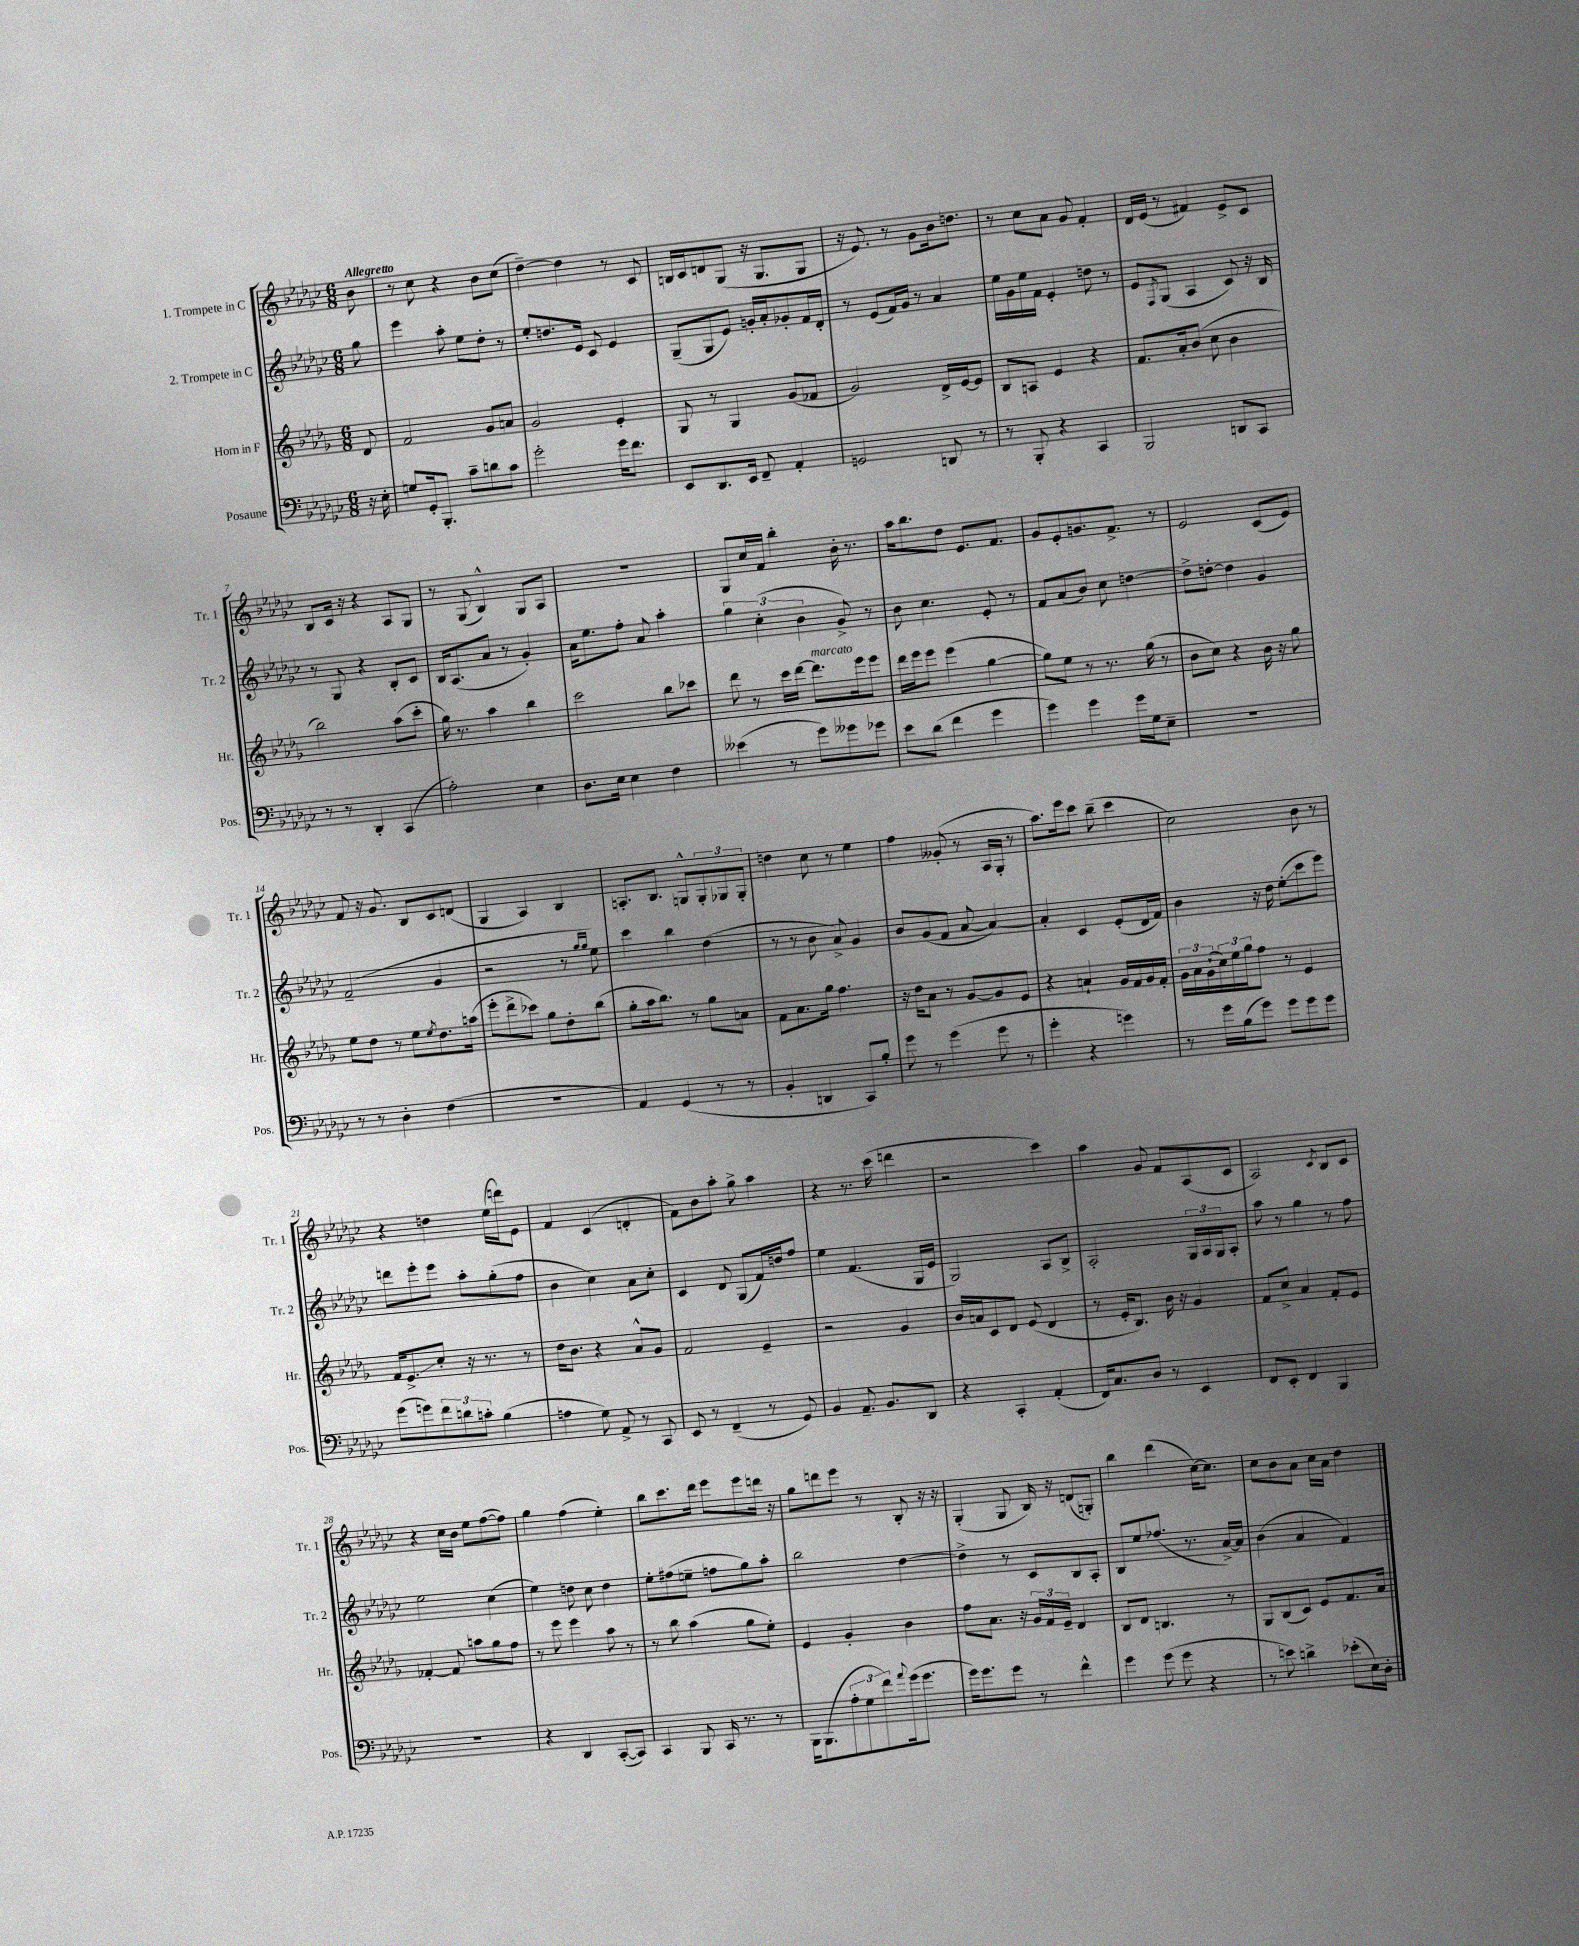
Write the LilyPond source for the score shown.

<<
\new StaffGroup <<
\new Staff = "s0" \with { instrumentName = "1. Trompete in C" shortInstrumentName = "Tr. 1" } {
    \clef treble \key ges \major \numericTimeSignature \time 6/8 \partial 8 \tempo "Allegretto"
    bes'8 |
    r8 ces''8 r4 bes'8 ces''8( |
    des''4~--) des''4 r8 ces'8 |
    b16 ces'16 d'8 ges8( r16 ges8. ges8 |
    r16 ees'8.) r8 ges'8 bes'16 d''8. |
    r8 ces''8 aes'8 ges'8 f'4-. |
    des'16 ees'16( r8 fis'4) ees'8-> ces'8 |
    bes8 ces'16 r16 r4 aes8 ges8 |
    r8 ges8( bes4-^) ges8 aes8 |
    R2. |
    ges8 ces''16 f'16 bes''4-. bes'16-. r8. |
    aes''16 bes''8. des''8 ees'8. f'8. |
    ges'8 ees'8-. g'8. f'8.-> r8 |
    ees'2 ces'8( ees'8) |
    f'8 r16 ges'8. bes8 ces'8 d'8( |
    ges4 aes4) bes4 |
    a8.-. bes8. g8-^ \tuplet 3/2 { g8-. ges8 ges8-. } |
    d''4 ces''8 r8 ees''4 |
    f''4 geses'8-.( r8 aes16 ges16-. r8 |
    aes''8.) ees'''16 ces'''8 bes''8--( ces'''4 |
    ces''2) bes'8 r8 |
    r4 d''4 ees''16( d'''16) ees'8 |
    f'4 ces'4( d'4-. |
    f'8) bes'8 aes''8-. ges''8-> aes''4 |
    r4 r8. ces'''16( d'''4 |
    r2 ces'''4) |
    aes''4 ges'8 f'8 aes8( ces'8 |
    aes2) \acciaccatura { ces'8 } bes8 ces'8 |
    r4 ces''16 bes'16 ees''8 f''8~( f''8) |
    ges''4 f''4( ees''4-.) |
    bes''8 ces'''8. des'''16 ees'''8 ees'''8 d'''16 r16 |
    ges''8 d'''8 ees'''8 r8 bes8-. r16 r16 |
    ges4-.( ges8 bes16) r16 d'8( g8-.) |
    bes''4 des'''4( ces''16~) ces''8. |
    ces''8 bes'8 aes'8 ces''16 aes'16 des''4 \bar "|." |
}
\new Staff = "s1" \with { instrumentName = "2. Trompete in C" shortInstrumentName = "Tr. 2" } {
    \clef treble \key ges \major \numericTimeSignature \time 6/8 \partial 8
    ges''8 |
    ees'''4 aes''8-. ees''8 des''8-. r8 |
    ees''8-. d''8. ees'16 ces'8 ees'4 |
    ges8--( ges8 ees'8) g'16-. aes'16-. ges'8-. f'16 des'16-. |
    r8 ees'8( f'16) ges'16 r8 aes'4 |
    ees''16 ges'16 ees''16 f'16 ees'4-. d''8 r8 |
    ees'8 \acciaccatura { f8 } ges8( aes4 ces'8) r16 bes16 |
    r8 ges8 r4 bes8-. ces'8 |
    bes16 aes8.( aes'8 r8 ges'4-.) |
    aes'16 ees''8. f''8-. aes'8 aes''4-. |
    \tuplet 3/2 { ges''4 ces''4-.( bes'4 } ges'8->) r8 |
    bes'8 ces''4. ees'8-. r8 |
    f'8 aes'8( bes'8) ces''8 d''4~ |
    d''8-> d''8~-. d''4 ges'4 |
    f'2--( ges'4 |
    r2 r8 \grace { ges''16 ges''16 } ees''8) |
    ces'''4 bes''4 des''4( |
    r8 r8 bes'8 aes'8->) ges'4 |
    bes'8 ges'8( f'8 aes'8~ aes'4~) |
    aes'4-. ces'4 ees'8-.( des'16 f'16) |
    bes'4 r16 des''16 ees''8-.\glissando( ces'''8 ees'''8) |
    d'''8 ees'''8-. ees'''8 aes''8-. ges''8-.( f''8 |
    bes'4 ces''4) aes'8 ces''8-. |
    ces'4 des'8 ges8( f'16) d''16 f''8 |
    ees''4 f'4.( ges16 ees'16 |
    ges2) aes8 bes8-> |
    aes2-. \tuplet 3/2 { ges16 aes16 ges16 } aes8-. |
    aes''8 r8 ges''4 r8 f''8 |
    ees''2 ces''4( |
    ees''4) d''8 ces''8 d''4 |
    ees''8-. fis''8( e''8-- f''8 ges''8) aes''8-. |
    bes''2 des''4~ |
    des''4-> r8 ces'8 bes8 aes8-. |
    bes8 ees''8 fes''8.( r8. aes'16~->) aes'16 |
    bes'4( aes'4 f'4) \bar "|." |
}
\new Staff = "s2" \with { instrumentName = "Horn in F" shortInstrumentName = "Hr." } {
    \clef treble \key des \major \numericTimeSignature \time 6/8 \partial 8
    des'8 |
    f'2 ges'8 a'8 |
    ges'2 ees'4-. |
    ges8 r8 ges4 ges'8( fes'8 |
    ges'2) des'16-> ees'16~ ees'8 |
    bes8 a8 ees'4 r4 |
    f'8. aes'16-. bes'8( c''8 bes'4 |
    bes''2) aes''8( c'''8-. |
    ges''16) r8. aes''4 bes''4 |
    c'''2 bes''8 ces'''8 |
    des'''8 r8 c'''16 des'''16~ des'''8.^\markup { \italic "marcato" } ees'''16 ees'''8 |
    des'''16 ees'''16 ees'''8 ees'''4( ges''4~ |
    ges''8) ees''8 r8 r8. ges''16( r8 |
    bes'8 c''8) r4 bes'16 r16 ges''8 |
    ees''8 des''8 r8 ees''8 \acciaccatura { ees''8 } des''8. a''16( |
    ees'''8-. des'''8-> ces'''8) ges''8 des''8-. bes''8( |
    ges''8-. aes''16 bes''8.) r8 ges''8 a'8 |
    f'8 aes'8. ges''16 f''4. |
    r16 des''16 aes'8 r8 ges'8~ ges'8 ees'8 |
    r4 a'4-! ges'16 f'16 ges'16 f'16-. |
    \tuplet 3/2 { ges'16 aes'16 ges'16-!( } \tuplet 3/2 { c''16) ees''16 ges''16 } f''8 r8 ees'4 |
    f'16 ees'8.->\glissando c''8-. r16 r8. r8 |
    des''16 bes'8. r4 aes'8-^ ges'8 |
    f'2 ees'4-- |
    r2 ges'4 |
    bes'16 a'16 c'8 des'8 ees'8( des'4 |
    r8 ees'16-. bes8.) bes'16 r16 ges'4 |
    f'8 c''8-> aes'4 f'8-. ees'8 |
    fes'4~-. fes'8 a''8 ges''8 f''8 |
    r8 ees'''8 ees'''4 aes''8 r8 |
    r8 bes''8 aes''4( ges''8 ees''8-.) |
    ees'4 ges'4-. bes'4 |
    f''8 aes'8. r16 \tuplet 3/2 { ges'16 f'16 ees'16-- } des'4 |
    bes8 des'8 b4. r8 |
    ges8 bes8( c'8) ees'8 f'8. aes'16 \bar "|." |
}
\new Staff = "s3" \with { instrumentName = "Posaune" shortInstrumentName = "Pos." } {
    \clef bass \key ges \major \numericTimeSignature \time 6/8 \partial 8
    r16 ees16-. |
    g8 ges,16-. bes,,8.-. ces'8-- d'8 ces'8 |
    ges'2-. ges'16 f'8. |
    ees,8 des,8. ees,16 f,8-- aes,4-. |
    g,2 d,8 r8 |
    r8 bes,,8-. r4 ces,4 |
    bes,,2 d,8 ces,8 |
    r8 r8 des,4-. ces,4( |
    aes2-.) ees4 |
    des8. ees16 ees4 f4 |
    eeses'4( r8 ges'8) geses'8 ges'8 |
    ees'8 des'8( f'4 ges'4 |
    ges'4) ges'4 ges'16 ges16 ees8-- |
    R2. |
    r8 r8 des4-. f4( |
    R2. |
    aes,4) ges,4( r8 r8 |
    bes,4-. d,4 ces,8) bes8-. |
    ges'8 r8 ges'4( ges'8 r8 |
    ges'4-. r4 g'4) |
    r8 ges'16 bes16( ges'8) ges'8 ges'8 ges'8 |
    ges'8( g'8) \tuplet 3/2 { f'8 d'8 c'8-. } bes4( |
    a4 ges8) aes,8-> r8 ces,8 |
    ees,8 r8 f,4--( r8 ges,8) |
    bes,4 aes,8.-- bes,8. des,8 |
    r4 ces,4-. aes,4-.( |
    f,16) ces8. des8 r8 ees,4 |
    f,8 ees,8-. f,4 bes,,4 |
    R2. |
    r4 des,4 ces,8~-.( ces,8) |
    ces,4 bes,,8 ces,16 r8. r8 |
    bes,,16 bes,,8.( \tuplet 3/2 { aes8-. ges8 f'8) } \appoggiatura { aes'8 } ges'16( ges'8. |
    ges'16) ges'8. ges'8 r8 f'4-^ |
    ges'4 ges'8( ges'8 r4 |
    r8 e'8) d'4-> ees'8-.( ees16) des16-. \bar "|." |
}
>>
>>
